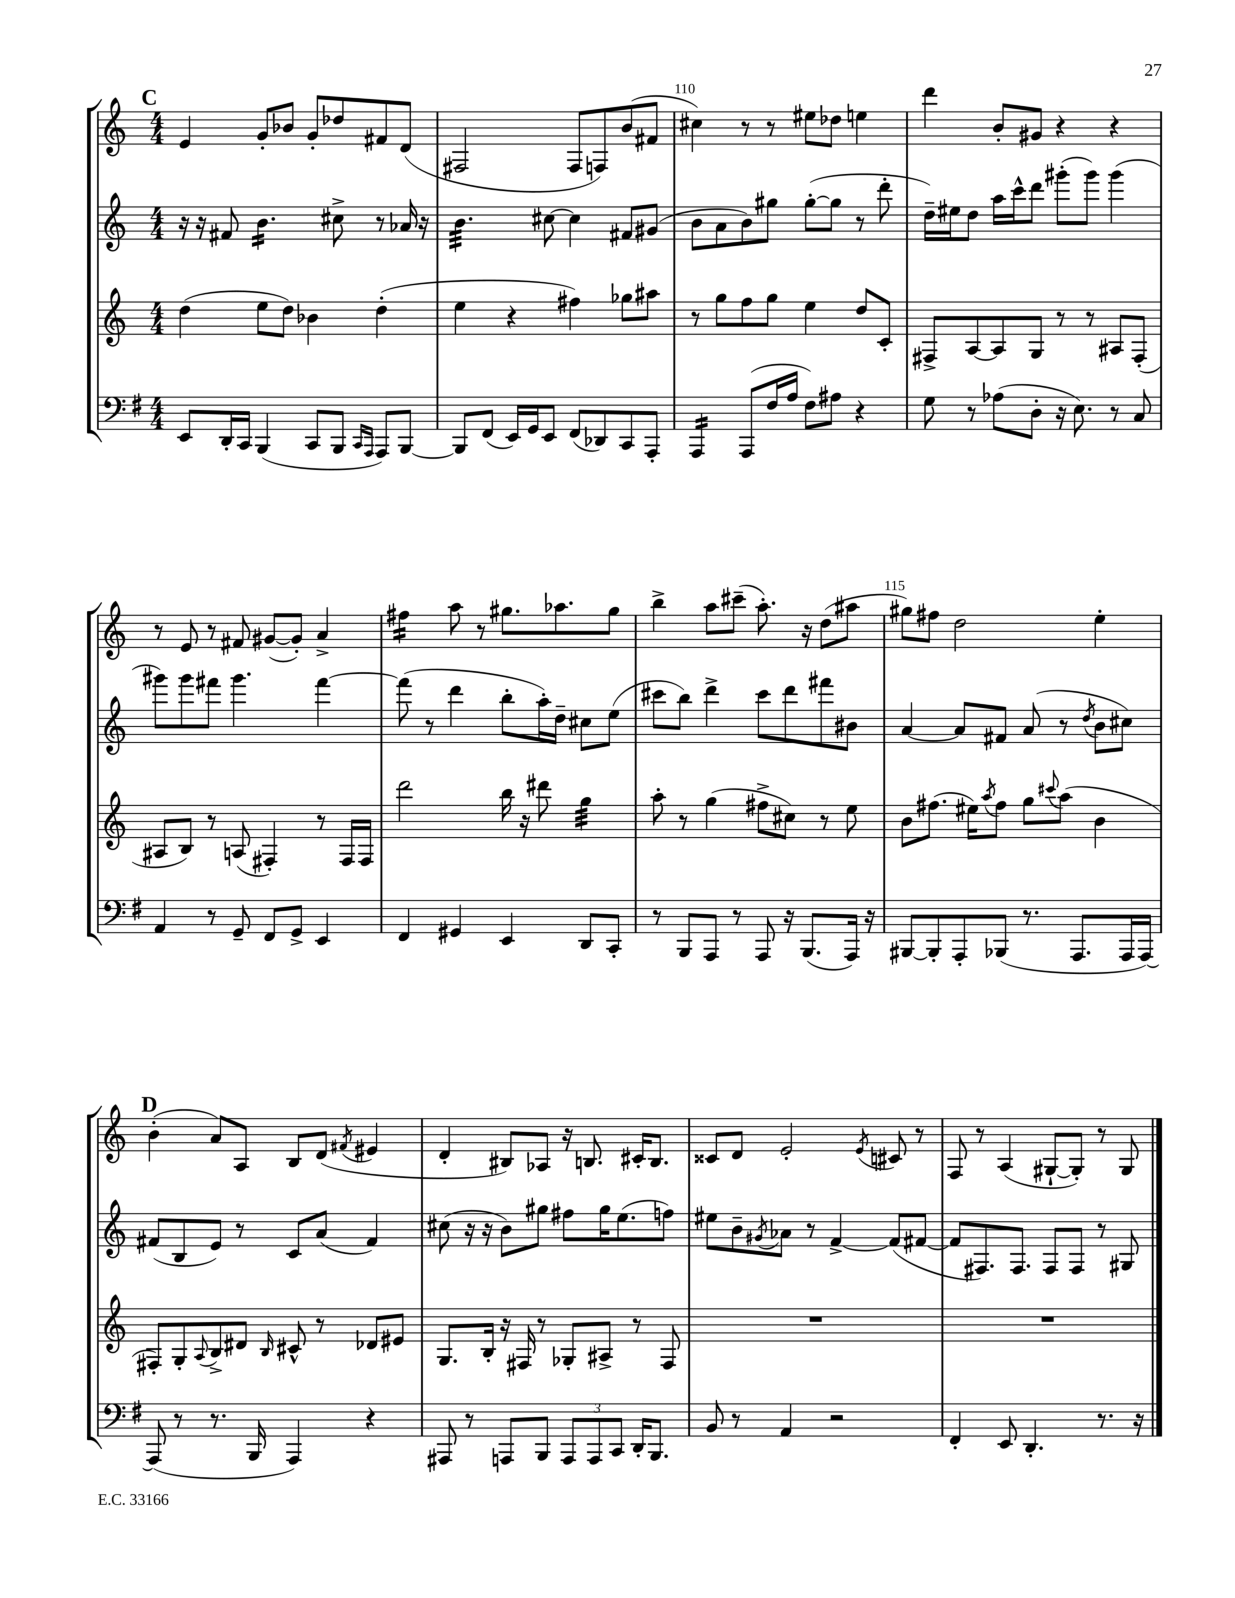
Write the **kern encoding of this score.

**kern	**kern	**kern	**kern
*staff4	*staff3	*staff2	*staff1
*clefF4	*clefG2	*clefG2	*clefG2
*k[f#]	*k[]	*k[]	*k[]
*M4/4	*M4/4	*M4/4	*M4/4
8EE	(4dd	16r	4e
.	.	16r	.
16DD'	.	8f#	.
16CC	.	.	.
(4BBB	8ee	4.b	8g'
.	8dd)	.	8b-
8CC	4b-	.	8g'
8BBB	.	8cc#^	8dd-
16qqCC	.	.	.
16qqAAA	.	.	.
8AAA)	(4dd'	8r	8f#
[8BBB	.	16a-	(8d
.	.	16r	.
=	=	=	=
8BBB]	4ee	4.b	2F#
(8FF#	.	.	.
16EE)	4r	.	.
16GG	.	.	.
8EE	.	[8cc#	.
(8FF#	4ff#)	4cc#]	8F#
8DD-)	.	.	8F)
8CC	8gg-	8f#	(8b
8AAA'	8aa#	(8g#	8f#
=	=	=	=
4AAA	8r	8b	4cc#)
.	8gg	8a	.
(8AAA	8ff	8b)	8r
16F#	8gg	8gg#	8r
16A	.	.	.
8F#)	4ee	([8gg#'	8ee#
8A#	.	8gg#]	8dd-
4r	8dd	8r	4ee
.	8c'	8ddd'	.
=	=	=	=
8G	8F#^	16dd~)	4ddd
.	.	16ee#	.
8r	[8A	8dd	.
(8A-	8A]	16aa	8b'
.	.	16ccc^^	.
8D'	8G	8ddd	8g#
16r	8r	(8ggg#'	4r
8.E)	.	.	.
.	8r	8ggg#)	.
8r	8A#	(4ggg#	4r
8C	(8F#'	.	.
=	=	=	=
4AA	8A#	8ggg#)	8r
.	8B)	8ggg#	8e
8r	8r	8fff#	8r
8GG~	(8A	4.ggg#	8f#
8FF#	4F#')	.	([8g#
8GG^	.	.	8g#'])
4EE	8r	[4fff#	4a^
.	16F#	.	.
.	16F#	.	.
=	=	=	=
4FF#	2ddd	(8fff#]	4ff#
.	.	8r	.
4GG#	.	4ddd	8aa
.	.	.	8r
4EE	16bb	8bb'	8.gg#
.	16r	.	.
.	8ddd#	16aa')	.
.	.	16dd~	8.aa-
8DD	4gg	8cc#	.
8CC'	.	(8ee	8gg#
=	=	=	=
8r	8aa'	8ccc#	4bb^
8BBB	8r	8bb)	.
8AAA	(4gg	4ddd^	8aa
8r	.	.	(8ccc#~
8AAA	8ff#^	8ccc#	8.aa')
16r	8cc#)	8ddd	.
(8.BBB	.	.	16r
.	8r	8fff#	(8dd
16AAA)	8ee	8b#	8aa#
16r	.	.	.
=	=	=	=
[8BBB#	8b	[4a	8gg#)
8BBB#']	(8.ff#	.	8ff#
8AAA'	.	8a]	2dd
.	16ee#)	.	.
.	8qaa	.	.
(8BBB-	8ff#	8f#	.
8.r	8gg	(8a	.
.	8qqccc#	.	.
.	(8aa	8r	.
8.AAA	.	.	.
.	.	8qdd	.
.	4b	8b	4ee'
16AAA	.	8cc#)	.
[16AAA)	.	.	.
=	=	=	=
(8AAA]	8F#')	(8f#	(4b'
8r	8G'	8B	.
.	8qqA	.	.
8.r	8B^	8e)	8a)
.	8d#	8r	8A
16BBB	.	.	.
.	16qqB	.	.
4AAA)	8c#^^	8c	8B
.	8r	(8a	(8d
.	.	.	8qf#
4r	8d-	4f#)	4e#
.	8e#	.	.
=	=	=	=
8AAA#	8.G	(8cc#	4d'
8r	.	16r	.
.	16B'	16r	.
8AAA	16r	8b)	8B#)
.	16F#	.	.
8BBB	8r	8gg#	8A-
12AAA	8G-'	8ff#	16r
.	.	.	8.B
12AAA	.	.	.
.	8A#^	16gg#	.
12CC	.	.	.
.	.	(8.ee	.
16DD'	8r	.	16c#'
8.BBB	.	.	8.B
.	8F#	8ff)	.
=	=	=	=
8BB	1r	8ee#	8c##
8r	.	8b~	8d
.	.	8qg#	.
4AA	.	8a-	2e'
.	.	8r	.
2r	.	[4f^	.
.	.	.	8qe
.	.	(8f]	8c#
.	.	[8f#	8r
=	=	=	=
4FF#'	1r	8f#]	8F
.	.	8.F#)	8r
8EE	.	.	(4A
.	.	8.F#	.
4.DD'	.	.	.
.	.	8F#	[8G#`
.	.	8F#	8G#'])
8.r	.	8r	8r
.	.	8G#	8G#
16r	.	.	.
==	==	==	==
*-	*-	*-	*-
